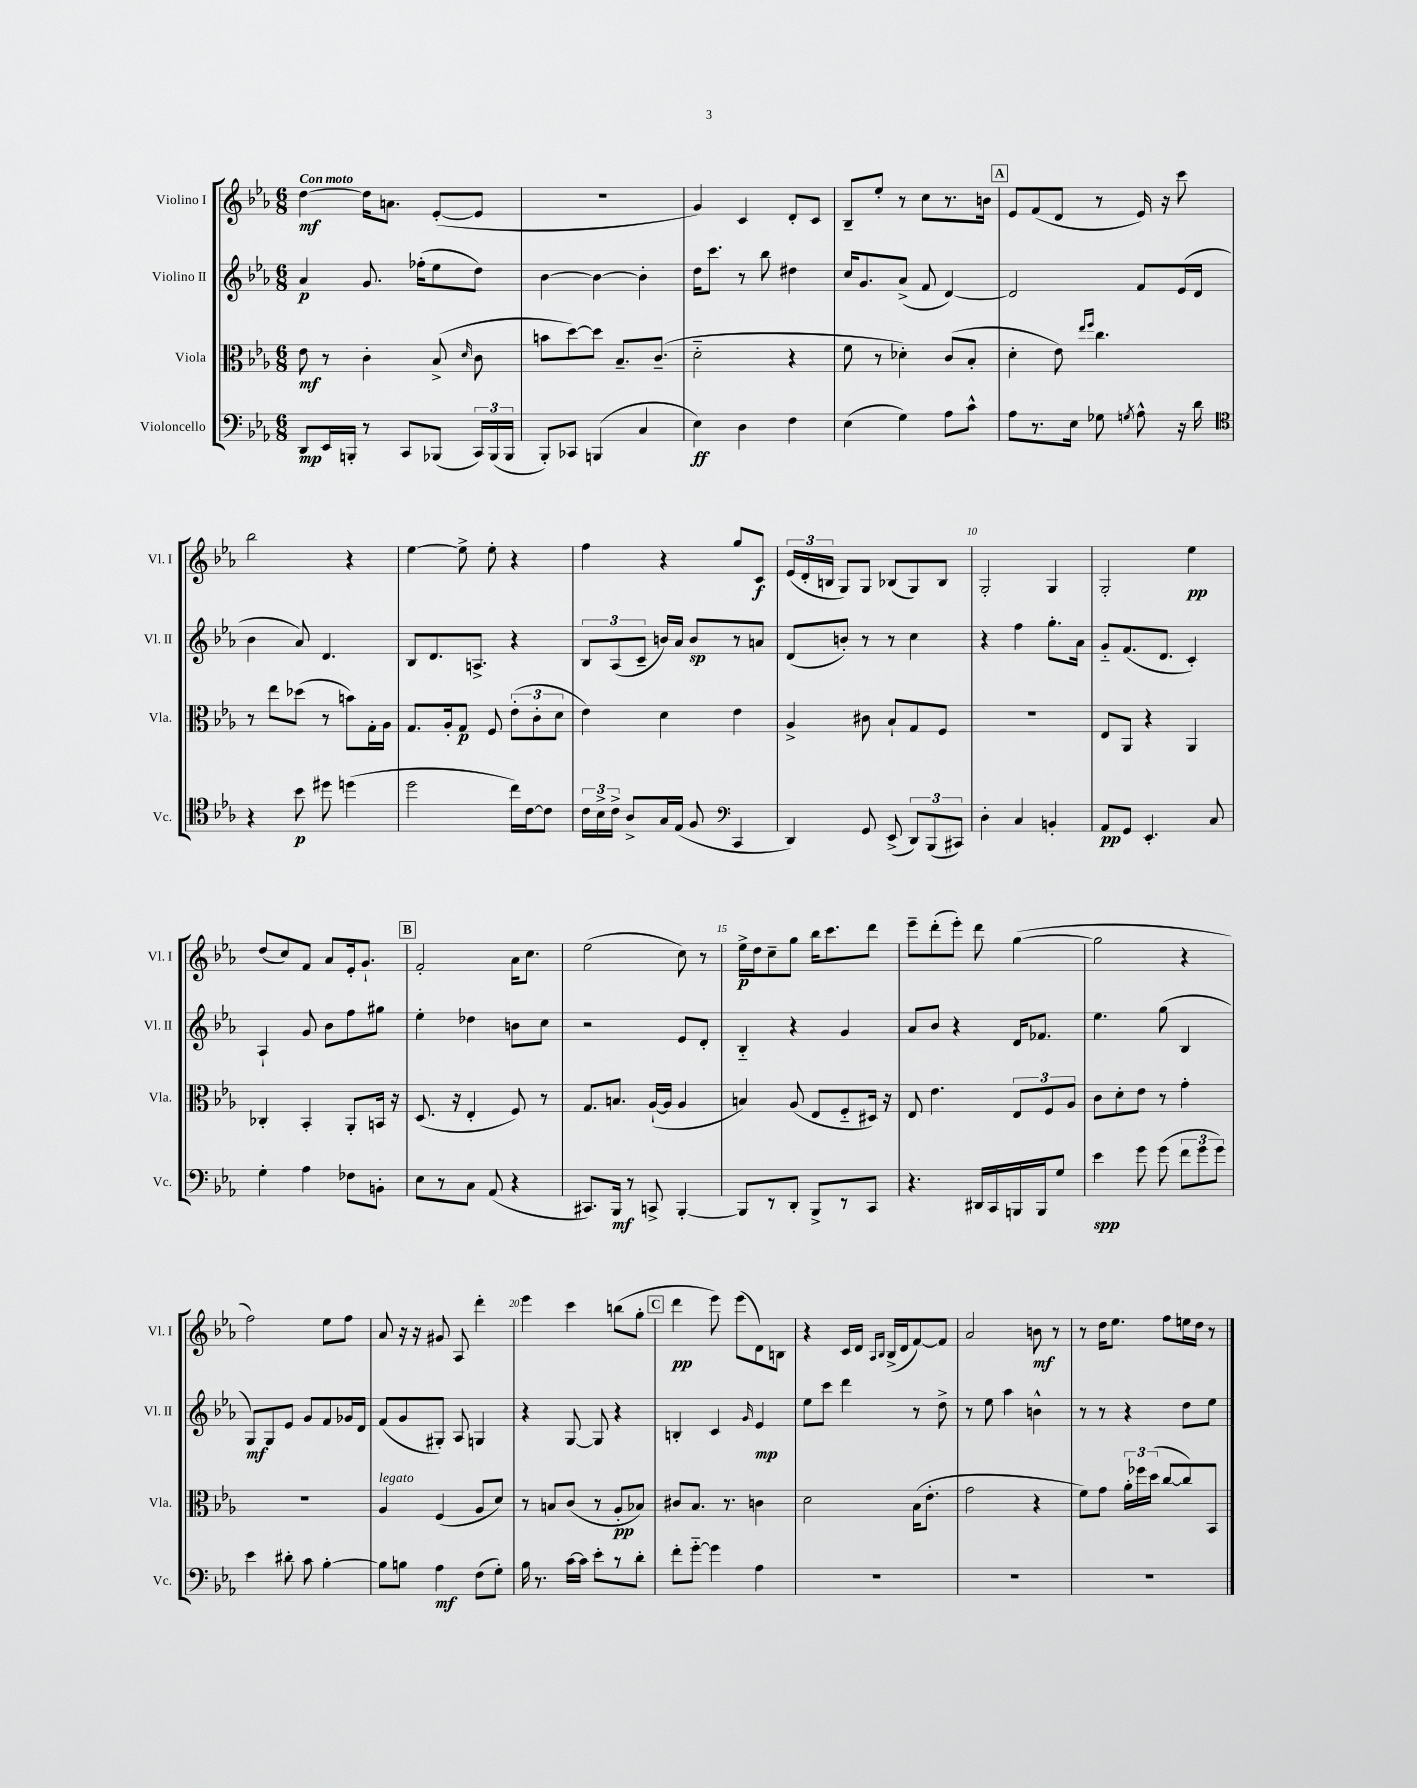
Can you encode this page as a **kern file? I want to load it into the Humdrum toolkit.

**kern	**kern	**kern	**kern
*staff4	*staff3	*staff2	*staff1
*clefF4	*clefC3	*clefG2	*clefG2
*k[b-e-a-]	*k[b-e-a-]	*k[b-e-a-]	*k[b-e-a-]
*M6/8	*M6/8	*M6/8	*M6/8
8DD	8e-	4a-	[4dd
16EE-	8r	.	.
16BBB'	.	.	.
8r	4c'	8.g	16dd]
.	.	.	8.a
8CC	.	.	.
.	.	(16ff-'	.
(8BBB-	(8B-^	8ee-	([8e-'
.	16qqd	.	.
24CC)	8c	8dd)	8e-]
(24BBB-	.	.	.
24BBB-	.	.	.
=	=	=	=
8BBB-')	8b	[4b-	2.r
8CC-	[8dd)	.	.
(4BBB	8dd]	4b-_	.
.	8.B-~	.	.
4C	.	4b-']	.
.	(8.c~	.	.
=	=	=	=
4E-)	2d'~	16dd	4g)
.	.	8.ccc	.
4D	.	8r	4c
.	.	8bb-	.
4F	4r	4dd#	8d'
.	.	.	8c
=	=	=	=
(4E-	8f	16cc	8B-~
.	.	8.g	.
.	8r	.	8ee-'
4G)	4d-')	(8a-^	8r
.	.	8f	8cc
8A-	(8c	[4d)	8.r
8c^^	8B-'	.	.
.	.	.	16b
=	=	=	=
8A-	4d'	2d]	8e-
8.r	.	.	(8f
.	8e-)	.	8d
16E-	.	.	.
.	16qqee-	.	.
.	16qqff	.	.
8G-	4.cc	.	8r
8qG	.	.	.
8A-^^	.	8f	16e-)
.	.	.	16r
16r	.	(16e-	8ccc
16d	.	16d	.
=	=	=	=
*clefC4	*	*	*
4r	8r	4b-	2bb-
.	8ee-	.	.
8b-	(8dd-	8a-)	.
8dd#	8r	4.d	.
(4dd	8b)	.	4r
.	16G'	.	.
.	16A-	.	.
=	=	=	=
2dd	8.G	8B-	[4ee-
.	.	8.d	.
.	16A-'	.	.
.	8G	.	8ee-^]
.	.	8.A^	.
.	8F	.	8ee-'
16cc)	(12e-'	4r	4r
[16c	.	.	.
.	12c'	.	.
8c]	.	.	.
.	12d	.	.
=	=	=	=
24c	4e-)	12B-	4ff
24B-^	.	.	.
24c^	.	(12A-	.
8A-^	.	.	.
.	.	12c~	.
16G	4d	16b)	4r
(16E-	.	16a-	.
8F	.	8b	.
*clefF4	*	*	*
4CC	4e-	8r	8gg
.	.	8a	8c
=	=	=	=
4DD)	4A-^	(8d	(24e-
.	.	.	24d'
.	.	.	24B
.	.	8b')	8G)
8GG	8c#	8r	8G
(8EE-^	8B-`	8r	(8B-
12DD)	8G	4cc	8G)
(12BBB-	.	.	.
.	8F	.	8B-
12CC#)	.	.	.
=	=	=	=
4D'	2.r	4r	2G'
4C	.	4ff	.
4BB'	.	8.gg'	4G
.	.	16a-	.
=	=	=	=
8AA-	8E-	8g'~	2G'
8GG	8AA-	(8.f	.
4.EE-'	4r	.	.
.	.	8.d	.
.	4AA-	4c')	4ee-
8C	.	.	.
=	=	=	=
4G'	4C-'	4A-`	(8dd
.	.	.	8cc)
4A-	4BB-'	8g	8f
.	.	8b-	8a-
8F-	8AA-'	8ff	16e-'
.	.	.	8.g`
8BB'	16BB	8gg#	.
.	16r	.	.
=	=	=	=
8E-	(8.D	4ee-'	2f'
8r	.	.	.
.	16r	.	.
8C	4E-'	4dd-	.
(8AA-	.	.	.
4r	8F)	8b	16a-
.	.	.	8.cc
.	8r	8cc	.
=	=	=	=
8.CC#)	8.G	2r	(2ee-
16BBB-	8.B	.	.
8r	.	.	.
8CC^	([16A-`	.	.
.	16A-]	.	.
[4BBB-'	4A-	8e-	8cc)
.	.	8d'	8r
=	=	=	=
8BBB-]	4B)	4B-'~	16ee-^
.	.	.	16dd
8r	.	.	8cc~
8DD'	(8A-	4r	8gg
8BBB-^	8E-	.	16bb-
.	.	.	8.ccc
8r	8F'~	4g	.
8CC	16D#)	.	8ddd
.	16r	.	.
=	=	=	=
4.r	8E-	8a-	8eee-~
.	4.e-	8b-	(8ddd'
.	.	4r	8eee-')
16DD#	.	.	8ddd
16CC	.	.	.
16BBB	12E-	16d	([4gg
16BBB	.	8.f-	.
.	12F	.	.
8G	.	.	.
.	12A-	.	.
=	=	=	=
4e-	8c	4.ee-	2gg]
.	8d'	.	.
8g	8e-	.	.
(8g	8r	(8gg	.
12f	4g'	4B-	4r
12g	.	.	.
12g)	.	.	.
=	=	=	=
4e-	2.r	8G)	2ff)
.	.	8G	.
8d#'	.	8e-	.
8c	.	8g	.
[4B-'	.	8f	8ee-
.	.	16g-	8ff
.	.	16d	.
=	=	=	=
8B-]	4A-	(8f	8a-
8B	.	8g	16r
.	.	.	16r
4A-	(4F	8G#')	8g#
.	.	8A-	8A-
(8F	8A-	4G	4ddd'
8G')	8d)	.	.
=	=	=	=
16B-	8r	4r	4eee-
8.r	.	.	.
.	8B	.	.
[16c	(8c	[8G	4ccc
16c]	.	.	.
8e-'	8r	8G]	.
8r	8A-'	4r	(8bb
8d'	8B-)	.	8gg'
=	=	=	=
8f'	8c#	4B'	4ddd
[8g'~	8.B-	.	.
4g]	.	4c	8eee-)
.	8.r	.	.
.	.	.	(8eee-
.	.	16qqg	.
4A-	4c	4e-	8d)
.	.	.	8B
=	=	=	=
2.r	2d	8ee-	4r
.	.	8ccc	.
.	.	4ddd	16c
.	.	.	16d
.	.	.	16qqA-
.	.	.	16qqB-
.	.	.	(16B-^
.	.	.	16d
.	(16B-	8r	[8f)
.	8.e-'	.	.
.	.	8dd^	8f]
=	=	=	=
2.r	2g	8r	2a-
.	.	8ee-	.
.	.	4aa-	.
.	4r	4b^^	8b
.	.	.	8r
=	=	=	=
2.r	8f)	8r	8r
.	8g	8r	16dd
.	.	.	8.ee-
.	24a-'	4r	.
.	24ff-	.	.
.	(24dd	.	.
.	[8cc	.	8ff
.	8cc])	8dd	16ee
.	.	.	16dd
.	8BB-	8ee-	8r
==	==	==	==
*-	*-	*-	*-
